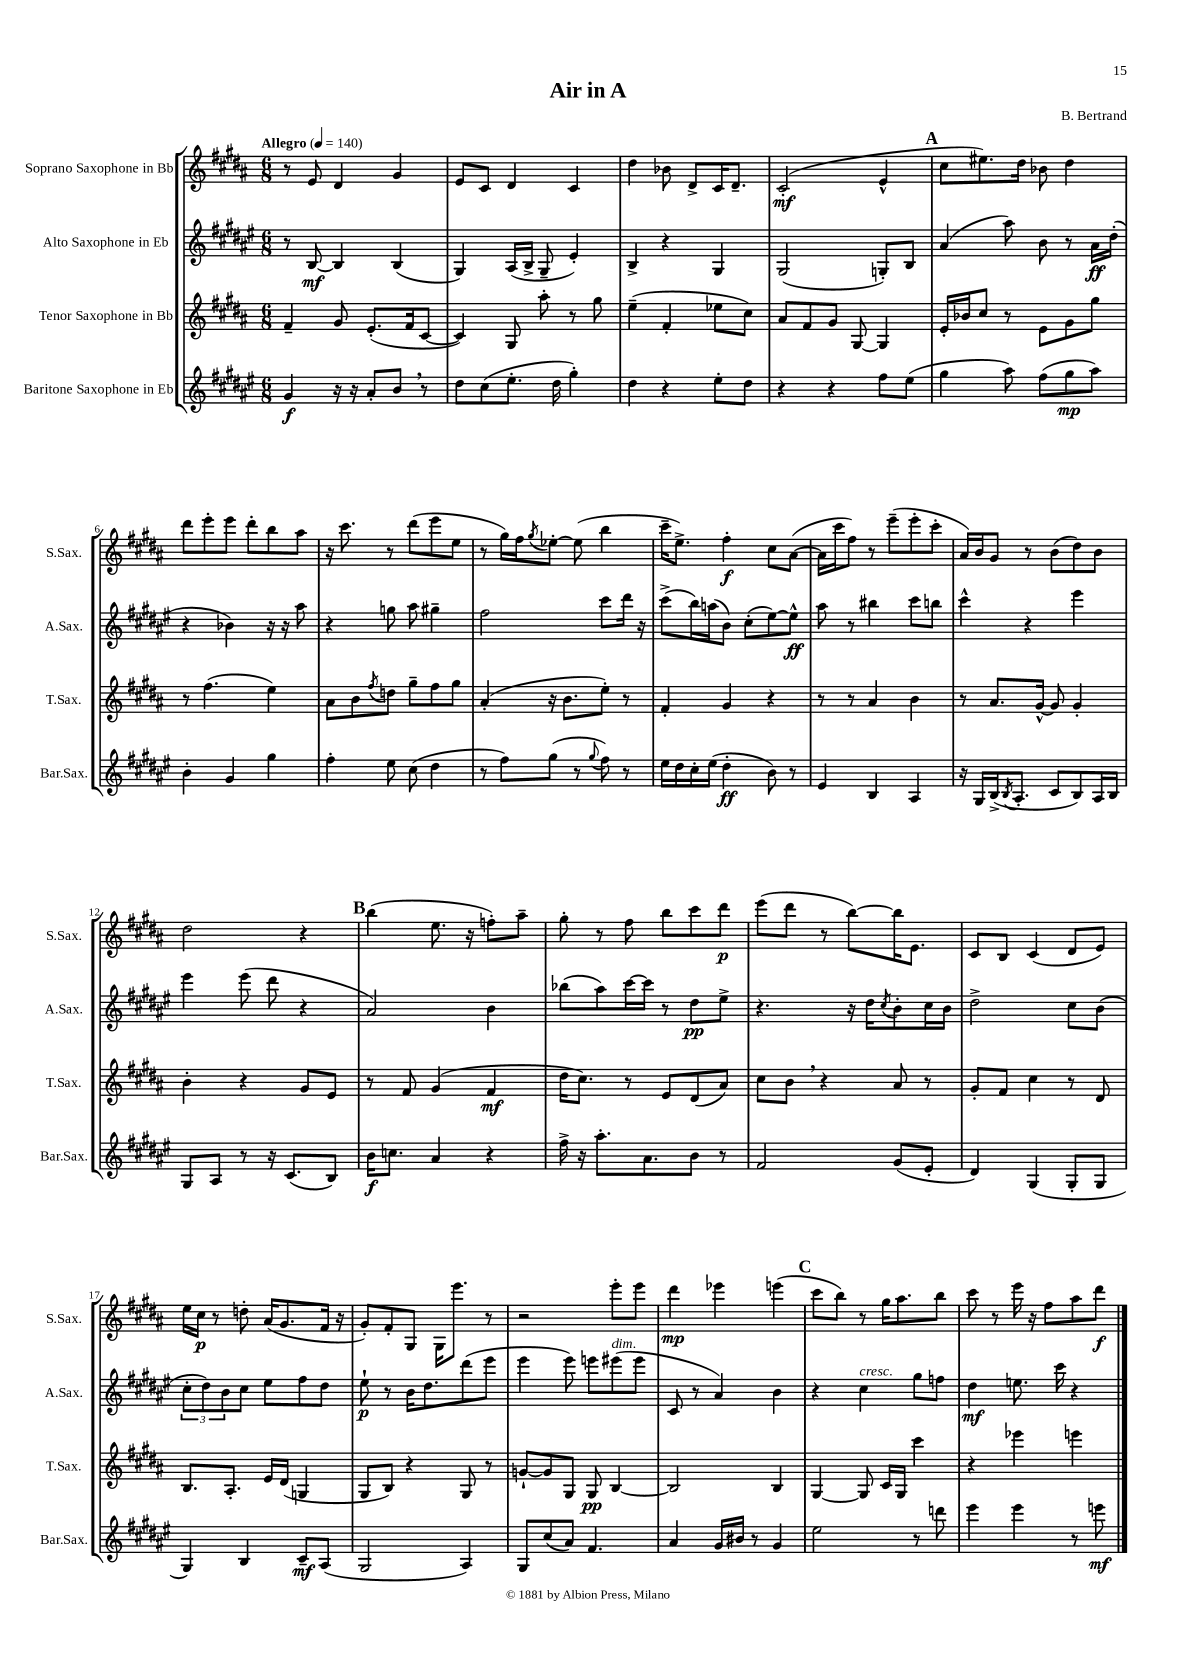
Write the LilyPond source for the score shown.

\header { title = "Air in A" composer = "B. Bertrand" }
<<
\new StaffGroup <<
\new Staff = "s0" \with { instrumentName = "Soprano Saxophone in Bb" shortInstrumentName = "S.Sax." } {
    \clef treble \key b \major \numericTimeSignature \time 6/8 \tempo "Allegro" 4 = 140
    r8 e'8 dis'4 gis'4 |
    e'8 cis'8 dis'4 cis'4 |
    dis''4 bes'8 dis'8-> cis'16 dis'8.-- |
    cis'2-.\mf( e'4-^ |
    \mark \markup { \bold "A" } cis''8 eis''8.) dis''16 bes'8 dis''4 |
    dis'''8 e'''8-. e'''8 dis'''8-. b''8 ais''8 |
    r16 cis'''8. r8 dis'''8( e'''8 e''8 |
    r8 gis''16) fis''16 \acciaccatura { gis''8 } ees''8~-. ees''8( b''4 |
    cis'''16-- e''8.->) fis''4-.\f cis''8 ais'8~( |
    ais'16 cis'''16 fis''8) r8 e'''8--( e'''8-. cis'''8-. |
    ais'16) b'16 gis'8 r8 b'8( dis''8) b'8 |
    dis''2 r4 |
    \mark \markup { \bold "B" } b''4( e''8. r16 f''8-.) ais''8-- |
    gis''8-. r8 fis''8 b''8 cis'''8 dis'''8\p |
    e'''8( dis'''8 r8 b''8~) b''16 e'8. |
    cis'8 b8 cis'4( dis'8 e'8) |
    e''16 cis''16\p r8 d''8-. ais'16( gis'8. fis'16 r16 |
    gis'8-.) fis'8-. gis8 gis16 e'''8. r8 |
    r2 e'''8-. e'''8 |
    dis'''4\mp ees'''4 e'''4( |
    \mark \markup { \bold "C" } cis'''8 b''8) r8 gis''16 ais''8. b''8 |
    cis'''8 r8 e'''16 r16 fis''8 ais''8 dis'''8\f \bar "|." |
}
\new Staff = "s1" \with { instrumentName = "Alto Saxophone in Eb" shortInstrumentName = "A.Sax." } {
    \clef treble \key fis \major \numericTimeSignature \time 6/8
    r8 b8~\mf b4 b4( |
    gis4) ais16( b16-> gis8-- eis'4-.) |
    b4-> r4 gis4 |
    gis2( g8-.) b8 |
    \mark \markup { \bold "A" } ais'4( ais''8) b'8 r8 ais'16\ff dis''16-.( |
    r4 bes'4) r16 r16 ais''8 |
    r4 g''8 ais''8 gis''4-- |
    fis''2 cis'''8 dis'''16 r16 |
    cis'''8->( b''16) a''16( b'8) cis''8-.( eis''8~) eis''8-^\ff |
    ais''8 r8 bis''4 cis'''8 b''8 |
    cis'''4-^ r4 eis'''4 |
    eis'''4 eis'''8( dis'''8 r4 |
    \mark \markup { \bold "B" } ais'2) b'4 |
    bes''8( ais''8) cis'''16~ cis'''16 r8 dis''8\pp eis''8-> |
    r4. r16 dis''16 \acciaccatura { cis''8 } b'8-. cis''16 b'16 |
    dis''2-> cis''8 b'8( |
    \tuplet 3/2 { cis''8-. dis''8) b'8 } cis''8 eis''8 fis''8 dis''8 |
    eis''8-!\p r8 b'16 dis''8. dis'''8( eis'''8 |
    eis'''4 eis'''8) e'''8 eis'''8^\markup { \italic "dim." }( eis'''8 |
    cis'8 r8 ais'4) b'4 |
    \mark \markup { \bold "C" } r4 cis''4^\markup { \italic "cresc." } gis''8 f''8 |
    dis''4\mf e''8. cis'''16 r4 \bar "|." |
}
\new Staff = "s2" \with { instrumentName = "Tenor Saxophone in Bb" shortInstrumentName = "T.Sax." } {
    \clef treble \key b \major \numericTimeSignature \time 6/8
    fis'4-- gis'8 e'8.-.( fis'16 cis'8~ |
    cis'4) gis8 ais''8-. r8 gis''8 |
    e''4--( fis'4-. ees''8 cis''8) |
    ais'8 fis'8 gis'8 gis8~ gis4 |
    \mark \markup { \bold "A" } e'16-. bes'16 cis''8 r8 e'8 gis'8 gis''8 |
    r8 fis''4.( e''4) |
    ais'8 b'8 \acciaccatura { fis''8 } d''8 gis''8-- fis''8 gis''8 |
    ais'4-.( r16 b'8. e''8-.) r8 |
    fis'4-. gis'4 r4 |
    r8 r8 ais'4 b'4 |
    r8 ais'8. gis'16~-^ gis'8 gis'4-. |
    b'4-. r4 gis'8 e'8 |
    \mark \markup { \bold "B" } r8 fis'8 gis'4( fis'4\mf |
    dis''16 cis''8.) r8 e'8 dis'8( ais'8) |
    cis''8 b'8 \breathe r4 ais'8 r8 |
    gis'8-. fis'8 cis''4 r8 dis'8 |
    b8. ais8.-. e'16 dis'16( g4 |
    gis8 b8) r4 gis8 r8 |
    g'8~-! g'8 gis8 gis8\pp b4~ |
    b2 b4 |
    \mark \markup { \bold "C" } gis4~ gis8 cis'16 gis16 cis'''4 |
    r4 ees'''4 e'''4 \bar "|." |
}
\new Staff = "s3" \with { instrumentName = "Baritone Saxophone in Eb" shortInstrumentName = "Bar.Sax." } {
    \clef treble \key fis \major \numericTimeSignature \time 6/8
    gis'4\f r16 r16 ais'8-. b'8 \breathe r8 |
    dis''8 cis''8( eis''8.-. dis''16 gis''4-.) |
    dis''4 r4 eis''8-. dis''8 |
    r4 r4 fis''8 eis''8( |
    \mark \markup { \bold "A" } gis''4 ais''8) fis''8( gis''8\mp ais''8) |
    b'4-. gis'4 gis''4 |
    fis''4-. eis''8 cis''8( dis''4 |
    r8 fis''8) gis''8( r8 \appoggiatura { gis''8 } fis''8) r8 |
    eis''16 dis''16 cis''16-. eis''16( dis''4-.\ff b'8) r8 |
    eis'4 b4 ais4 |
    r16 gis16 b16->( \acciaccatura { b8 } ais8.-. cis'8 b8) ais16 b16 |
    gis8 ais8 r8 r16 cis'8.( b8) |
    \mark \markup { \bold "B" } b'16\f c''8. ais'4 r4 |
    fis''16-> r16 ais''8.-. ais'8. b'8 r8 |
    fis'2 gis'8( eis'8-. |
    dis'4) gis4( gis8-. gis8 |
    gis4) b4 cis'8--\mf ais8( |
    gis2 ais4) |
    gis8 cis''8( ais'8) fis'4. |
    ais'4 gis'16 bis'16 r8 gis'4 |
    \mark \markup { \bold "C" } eis''2 r8 d'''8 |
    eis'''4 eis'''4 r8 e'''8\mf \bar "|." |
}
>>
>>
